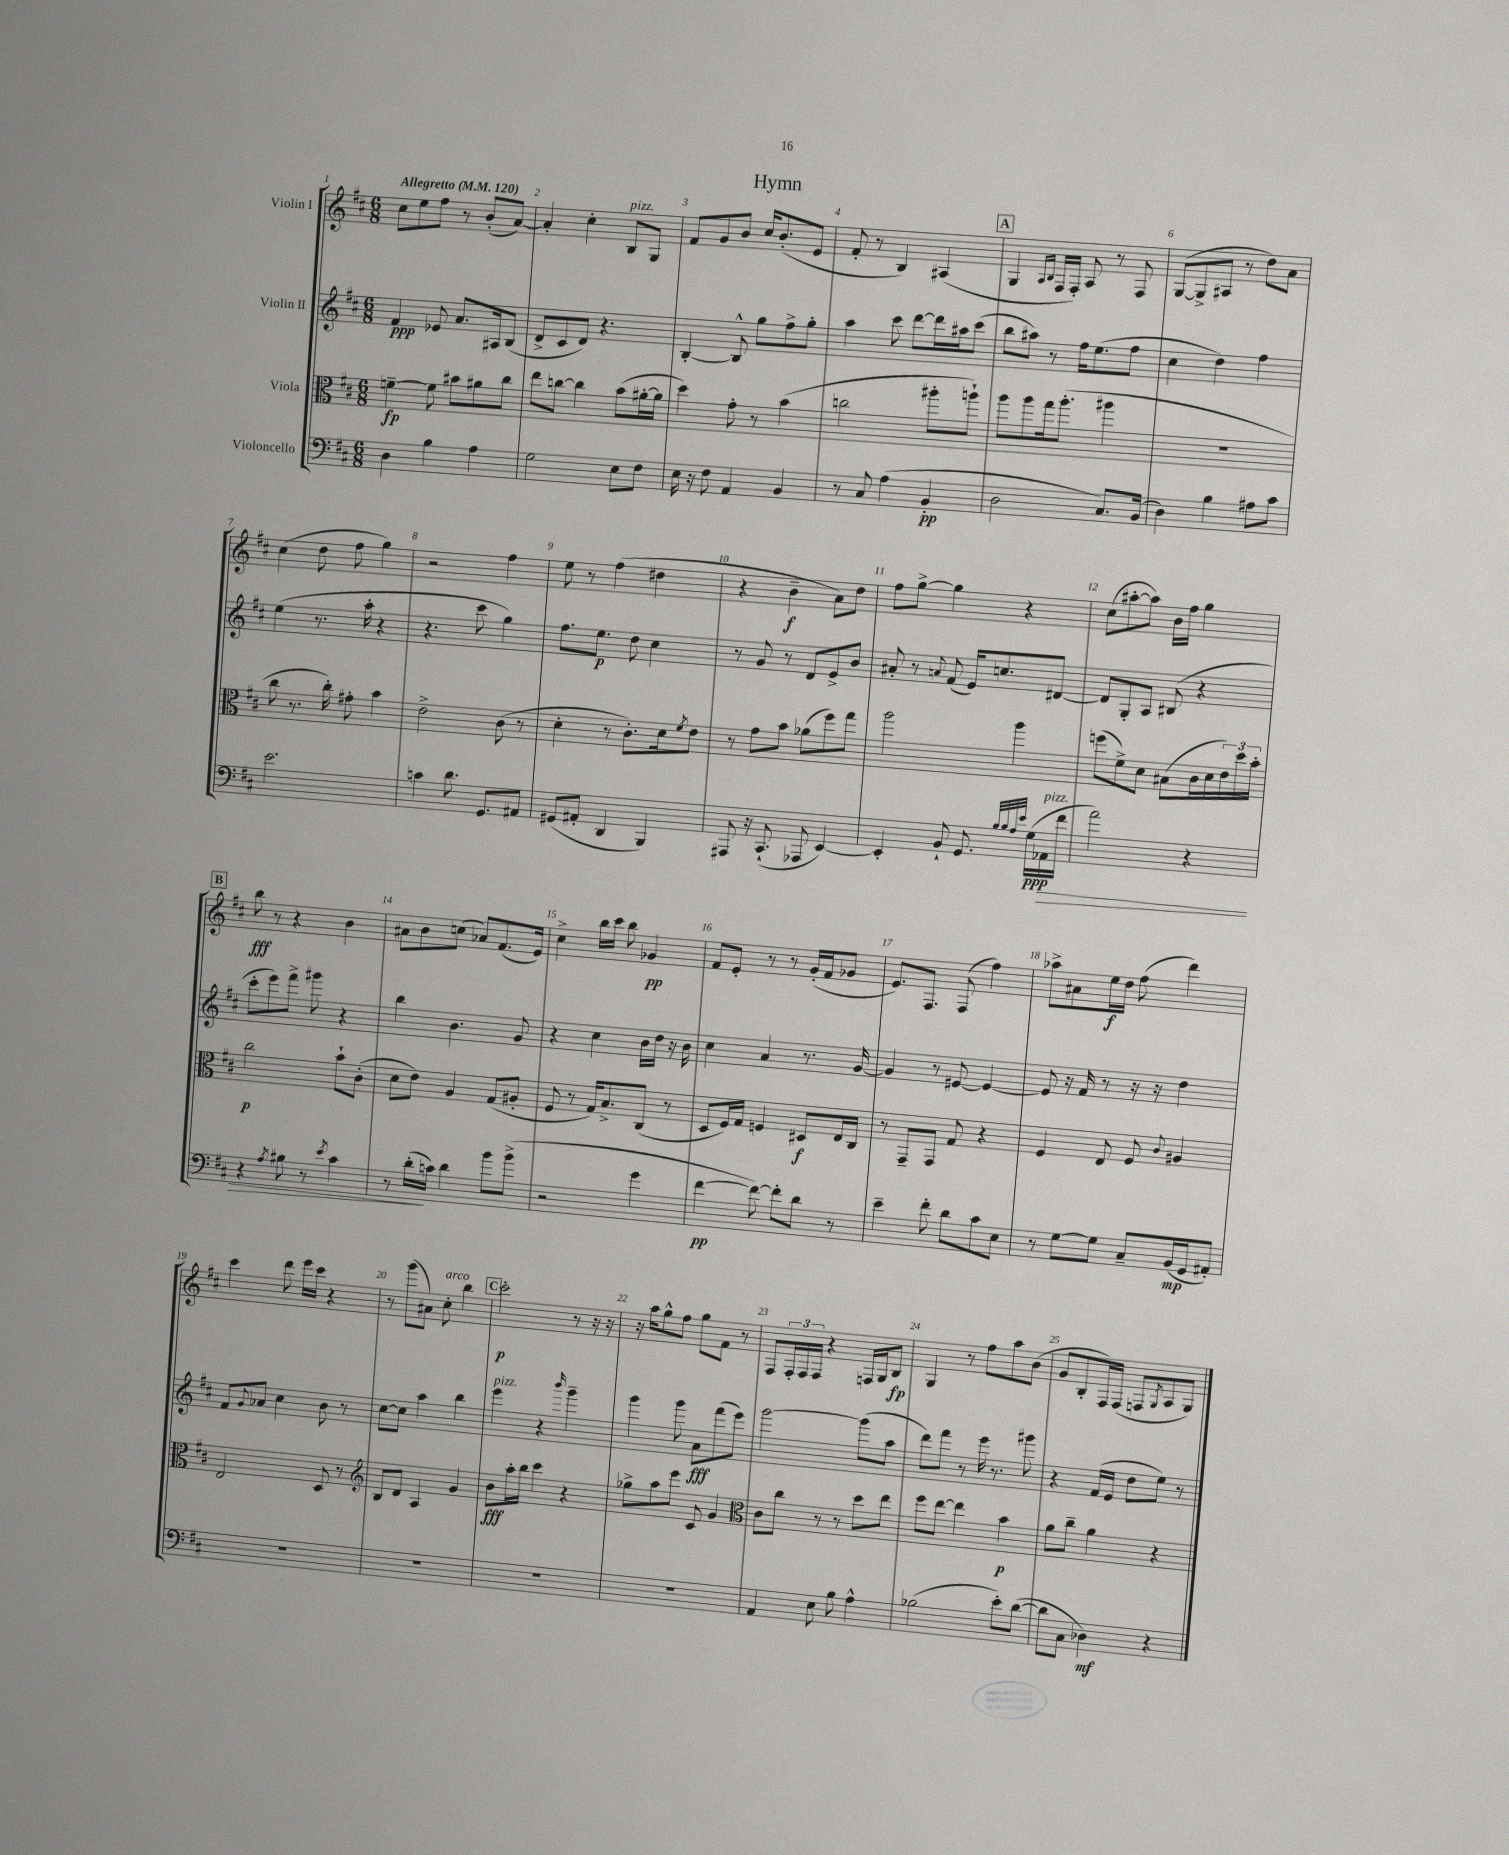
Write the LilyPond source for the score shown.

\header { title = "Hymn" }
<<
\new StaffGroup <<
\new Staff = "s0" \with { instrumentName = "Violin I" } {
    \clef treble \key d \major \numericTimeSignature \time 6/8 \tempo "Allegretto" 4 = 120
    cis''8 e''8 fis''8 r8 b'8-.( a'8~) |
    a'4-. cis''4-. b8^\markup { \italic "pizz." } g8 |
    fis'8 g'8 b'8 cis''16 b'8.-.( e'8 |
    fis'8-. r8 b4) ais4( |
    \mark \markup { \box "A" } g4 \grace { a16 b16 } fis16 fis16-.) a8 r8 fis8 |
    g8~( g8-> ais8 r8 d''8) a'8 |
    cis''4( d''8 fis''8 g''4) |
    r2 fis''4 |
    e''8 r8 fis''4( dis''4 |
    r4 b'4--\f a'8) d''8 |
    fis''8 g''8~-> g''4 r4 |
    cis''8( ais''8~-. ais''8) b'16 fis''16 g''4 |
    \mark \markup { \box "B" } b''8\fff r8 r4 b'4 |
    ais'8 b'8 c''8( aes'8) fis'8.( e'16) |
    cis''4-> b''16 cis'''16 b''8 ges'4\pp |
    fis'8 e'8-. r8 r8 g'16-.( fis'16 ges'8 |
    e'8.) fis8. fis8( fis''4) |
    aes''8-> ais'8 e''16\f d''16 fis''8( d'''4) |
    cis'''4 d'''8 e'''16 cis'''16 r4 |
    r8 g'''8( ais'8) cis''8-.^\markup { \italic "arco" } b''4 |
    \mark \markup { \box "C" } cis'''2-.\p r8 r16 r16 |
    r16 a''16 g''8-^ fis''8 g''8 fis'8 r8 |
    fis8 \tuplet 3/2 { fis16-. fis16 fis16 } r4 f16 g16 b8\fp |
    g4 r8 fis''8 a''8 b'8( |
    g'8 b8-. fis16) fis16( f8 \acciaccatura { g8 } a8 g8) \bar "|." |
}
\new Staff = "s1" \with { instrumentName = "Violin II" } {
    \clef treble \key d \major \numericTimeSignature \time 6/8
    fis'4\ppp ees'8 a'8. ais16 b8( |
    d'8-> cis'8 d'8) r4. |
    b4~-. b8-^ g''8 fis''8-> g''8-. |
    a''4 cis'''8 d'''8~ d'''16 ais''16 cis'''8( |
    \mark \markup { \box "A" } b''8 ais''8) r8 fis''16 e''8.( fis''8 |
    cis''4 d''4) fis''4 |
    e''4( r8. a''16-. r4 |
    r4. cis'''8 g''4) |
    fis''8. e''8.\p d''8 cis''4 |
    r8 g'8 r8 d'8 e'8-> b'8 |
    ais'8-. r8 \appoggiatura { a'8 } fis'8( e'16) c''8. dis'8~ |
    dis'8 g8-. a8 bis8( r4 |
    \mark \markup { \box "B" } cis'''8-. e'''8) fis'''8-> gis'''8 r4 |
    b''4 b'4. g'8 |
    r4 cis''4 b'16 d''16 r16 b'16 |
    cis''4 a'4 r8. g'16~ |
    g'4 r8 eis'8~ eis'4~ |
    eis'8 r16 fis'16 r8 r16 r16 d''4 |
    fis'8 \appoggiatura { g'8 } aes'8 cis''4 b'8 r8 |
    cis''8~ cis''8 a''4 b''4 |
    \mark \markup { \box "C" } e'''4^\markup { \italic "pizz." } r4 \grace { b'''16 } g'''4-- |
    g'''4 g'''8 a'8\fff fis'''8( e'''8) |
    g'''2~ g'''8( a''8 |
    d'''8) fis'''8 r8 e'''16 r8. gis'''8 |
    r4 fis'16( e'16 d''8 e''8) r8 \bar "|." |
}
\new Staff = "s2" \with { instrumentName = "Viola" } {
    \clef alto \key d \major \numericTimeSignature \time 6/8
    f'4~--\fp f'8 bis'8 ais'8 cis''8 |
    e''8 c''8~ c''4 b'8( ais'16~-. ais'16 |
    d''4) g'8-. r8 b'4( |
    c''2 ais''8-. a''8-!) |
    \mark \markup { \box "A" } a''8 a''8 g''16 a''8.-.( ais''4 |
    R2. |
    cis''8 r8. cis''16-.) gis'8-. b'4 |
    e'2-> cis'8( r8 |
    d'4-. r8 cis'8.-.) d'16 \acciaccatura { fis'8 } e'8 |
    r8 g'8 b'8 aes'8( fis''8) g''8 |
    a''2 a''4 |
    f''8( fis'8->) d'8 bis8( cis'16 d'16 \tuplet 3/2 { e'16) d''16 b'16-. } |
    \mark \markup { \box "B" } cis''2\p b'8-! cis'8-.( |
    d'8 e'8) a4 g8( ais8-. |
    fis8 r8 g16) b8.-> cis8( r8 |
    d8 fis16) g16 f4 dis8\f e16 cis16 |
    r8 g,8-- g,8 g8 r4 |
    fis4 e8 fis8 \appoggiatura { cis'8 } ais4 |
    e2 d8 r8 |
    \clef treble b8 d'8 a4 g'4 |
    \mark \markup { \box "C" } b'8\fff a''16-. b''16 cis'''4 r4 |
    ges''8-> a''8 e'''8 cis'8 g'4 |
    \clef alto cis'8 cis''8 r8 r8 d''8 e''8 |
    fis''8 e''8~ e''4 b'4\p |
    a'8 cis''8-- a'4 r4 \bar "|." |
}
\new Staff = "s3" \with { instrumentName = "Violoncello" } {
    \clef bass \key d \major \numericTimeSignature \time 6/8
    d4 b4 a4 |
    g2 e8 fis8 |
    e16 r16 fis8 a,4 b,4 |
    r8 cis8 a4( b,4-.\pp |
    \mark \markup { \box "A" } d2 cis8.) b,16( |
    d4) b4 ais8 cis'8 |
    e'2. |
    c'4 d'8. g,8. ais,8 |
    gis,8( ais,8-. d,4 b,,4) |
    ais,,8 r16 cis,8.-!( aes,,8 e,4~) |
    e,4-. b,8-! g,8. \grace { b32 b32 a32 e'32 } g16\ppp( aes,16\>^\markup { \italic "pizz." } fis'16 |
    a'2) r4 |
    \mark \markup { \box "B" } r4 \acciaccatura { a8 } bis8 r8 \acciaccatura { e'8 } cis'4 |
    r8 d'16-.\!( c'16) d'4 b'8 b'8->( |
    r2 g'4 |
    fis'4~\pp fis'8~) fis'8-. d'8 r8 |
    e'4-- fis'8-. d'8 cis'8 e8 |
    r8 g8~ g8 cis8-- b,16\mp( g,16 ais,8-.) |
    R2. |
    R2. |
    \mark \markup { \box "C" } R2. |
    R2. |
    a,4 e8 b8 a4-^ |
    bes2( e'8-.) d'8~( |
    d'8 cis8 des4\mf) r4 \bar "|." |
}
>>
>>
\layout { \context { \Score \override BarNumber.break-visibility = ##(#f #t #t) barNumberVisibility = #all-bar-numbers-visible } }
